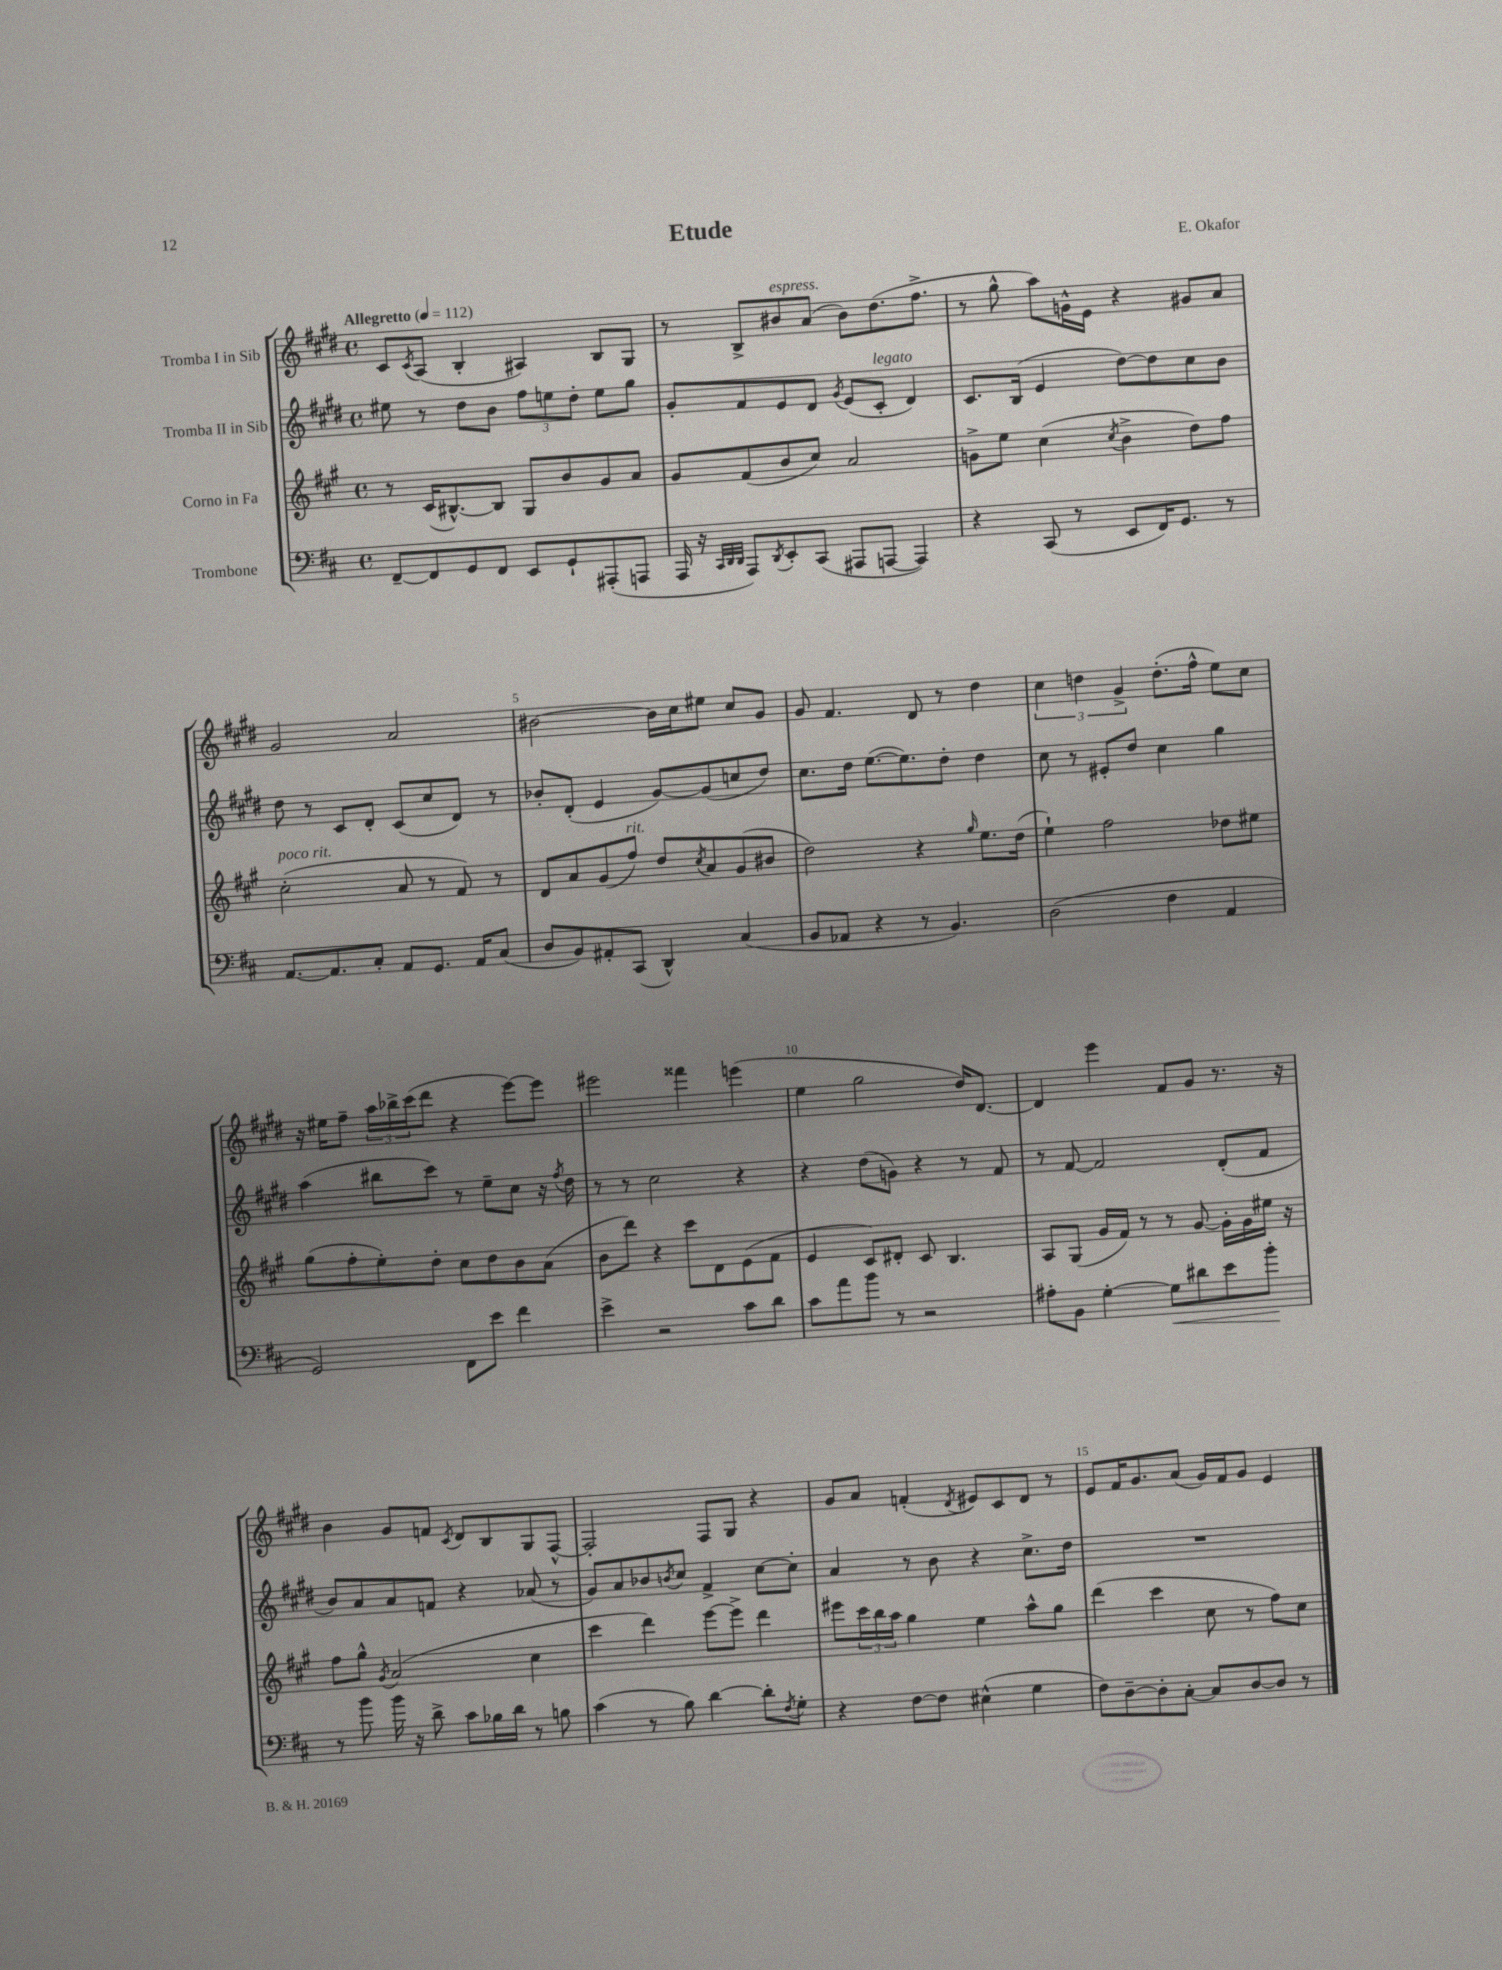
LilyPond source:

\header { title = "Etude" composer = "E. Okafor" }
<<
\new StaffGroup <<
\new Staff = "s0" \with { instrumentName = "Tromba I in Sib" } {
    \clef treble \key e \major \defaultTimeSignature \time 4/4 \tempo "Allegretto" 4 = 112
    cis'8 \acciaccatura { cis'8 } a8( b4-. ais4) b8 gis8 |
    r8 b8-> bis'8^\markup { \italic "espress." } a'8( bis'8) dis''8.( fis''8.-> |
    r8 gis''8-^ a''8) g'16-^ e'16 r4 gis'8 a'8 |
    gis'2 a'2 |
    bis'2~ bis'16 cis''16 eis''8 cis''8 gis'8 |
    gis'8 fis'4. dis'8 r8 dis''4 |
    \tuplet 3/2 { cis''4 d''4 gis'4-> } d''8.-.( fis''16-^ e''8) cis''8 |
    r16 eis''16 fis''8-- \tuplet 3/2 { a''16 bes''16-> cis'''16( } dis'''8 r4 e'''8~) e'''8 |
    eis'''2 fisis'''4 e'''4( |
    e''4 gis''2 dis''16) dis'8.~ |
    dis'4 e'''4 fis'8 gis'8 r8. r16 |
    b'4 gis'8 f'8 \acciaccatura { cis'8 } dis'8 b8 gis8 fis8~-^ |
    fis2-. fis8 gis8 r4 |
    gis'8 a'8 f'4-.( \acciaccatura { dis'8 } eis'8) cis'8 dis'8 r8 |
    e'8 fis'16 gis'8. a'8( gis'16) fis'16 gis'8 e'4 \bar "|." |
}
\new Staff = "s1" \with { instrumentName = "Tromba II in Sib" } {
    \clef treble \key e \major \defaultTimeSignature \time 4/4
    eis''8 r8 dis''8 b'8 \tuplet 3/2 { fis''8 e''8 dis''8-. } e''8 gis''8 |
    gis'8-. fis'8 e'8 dis'8 \acciaccatura { gis'8 } e'8( cis'8-.^\markup { \italic "legato" } dis'4) |
    cis'8. b16( e'4 dis''8~) dis''8 cis''8 b'8 |
    dis''8 r8 cis'8 dis'8-. cis'8( cis''8 dis'8) r8 |
    bes'8-. dis'8-.( e'4 gis'8~) gis'8( c''8 dis''8) |
    cis''8. dis''16 e''8.~( e''8.) dis''8-. dis''4 |
    cis''8 r8 eis'8-. dis''8 cis''4 gis''4 |
    a''4( bis''8 cis'''8) r8 e''8-- cis''8 r16 \acciaccatura { fis''8 } dis''16 |
    r8 r8 cis''2 r4 |
    r4 dis''8( g'8) r4 r8 fis'8 |
    r8 fis'8~ fis'2 dis'8-.( fis'8 |
    b'8) a'8 a'8 f'8 r4 aes'8( r8 |
    gis'8) a'8 bes'8 \acciaccatura { b'8 } cis''8 fis'4-> cis''8~ cis''8-. |
    a'4 r8 b'8 r4 cis''8.-> dis''16 |
    R1 \bar "|." |
}
\new Staff = "s2" \with { instrumentName = "Corno in Fa" } {
    \clef treble \key a \major \defaultTimeSignature \time 4/4
    r8 cis'16( bis8.~-^) bis8 gis8 b'8 gis'8 a'8 |
    gis'8 fis'8( b'8 cis''8) a'2 |
    g'8-> e''8 cis''4( \acciaccatura { cis''8 } b'4-> d''8) fis''8 |
    cis''2-.^\markup { \italic "poco rit." }( a'8 r8 fis'8) r8 |
    d'8 a'8 gis'8( fis''8^\markup { \italic "rit." }) d''8 \acciaccatura { cis''8 } a'8 gis'8( bis'8 |
    d''2) r4 \grace { gis''16 } e''8. d''16( |
    e''4-!) fis''2 des''8 eis''8 |
    gis''8( fis''8-. e''8-.) d''8-. cis''8 d''8 b'8 a'8( |
    b'8 d'''8) r4 cis'''8 d'8 e'8( fis'8 |
    e'4 cis'8) dis'8-. cis'8 b4. |
    a8 gis8( gis'16 fis'16) r8 r8 gis'8~ gis'16-. gis'16 eis''16 r16 |
    fis''8 gis''8-^ \acciaccatura { gis'8 } a'2( cis''4 |
    cis'''4 d'''4) e'''8~ e'''8-> d'''4 |
    eis'''8 \tuplet 3/2 { cis'''16 b''16 a''16 } gis''4 e''4 a''8-^ gis''8 |
    d'''4( cis'''4 cis''8 r8 fis''8) cis''8 \bar "|." |
}
\new Staff = "s3" \with { instrumentName = "Trombone" } {
    \clef bass \key d \major \defaultTimeSignature \time 4/4
    fis,8~-- fis,8 g,8 fis,8 e,8 g,8-! ais,,8-.( a,,8 |
    a,,16 r16 \grace { cis,32 d,32 d,32 } a,,8) \acciaccatura { d,8 } e,8-. cis,8( ais,,8 a,,8~ a,,4) |
    r4 cis,8( r8 e,8 fis,16) g,8. r8 |
    a,8.~ a,8. cis8-. a,8 g,8. a,16 cis8( |
    d8 b,8) ais,8-. cis,8( d,4-^) cis4( |
    b,8 aes,8 r4 r8 b,4.) |
    d2( fis4 a,4 |
    g,2) fis,8 e'8 fis'4 |
    e'4-> r2 cis'8 d'8 |
    cis'8 a'8 b'8 r8 r2 |
    ais8-. b,8 g4~-. g8\< dis'8 e'8 b'8-.\! |
    r8 b'8 b'16 r16 d'8-> cis'8 bes16 d'16 r8 b8 |
    cis'4( r8 b8) d'4~ d'8-. \acciaccatura { fis8 } g8-. |
    r4 fis8~ fis8 eis4-^( g4 |
    fis8) d8~-- d8-. cis8~-. cis8 d8~ d8 r8 \bar "|." |
}
>>
>>
\layout { \context { \Score \override BarNumber.break-visibility = ##(#f #t #t) barNumberVisibility = #(every-nth-bar-number-visible 5) } }
